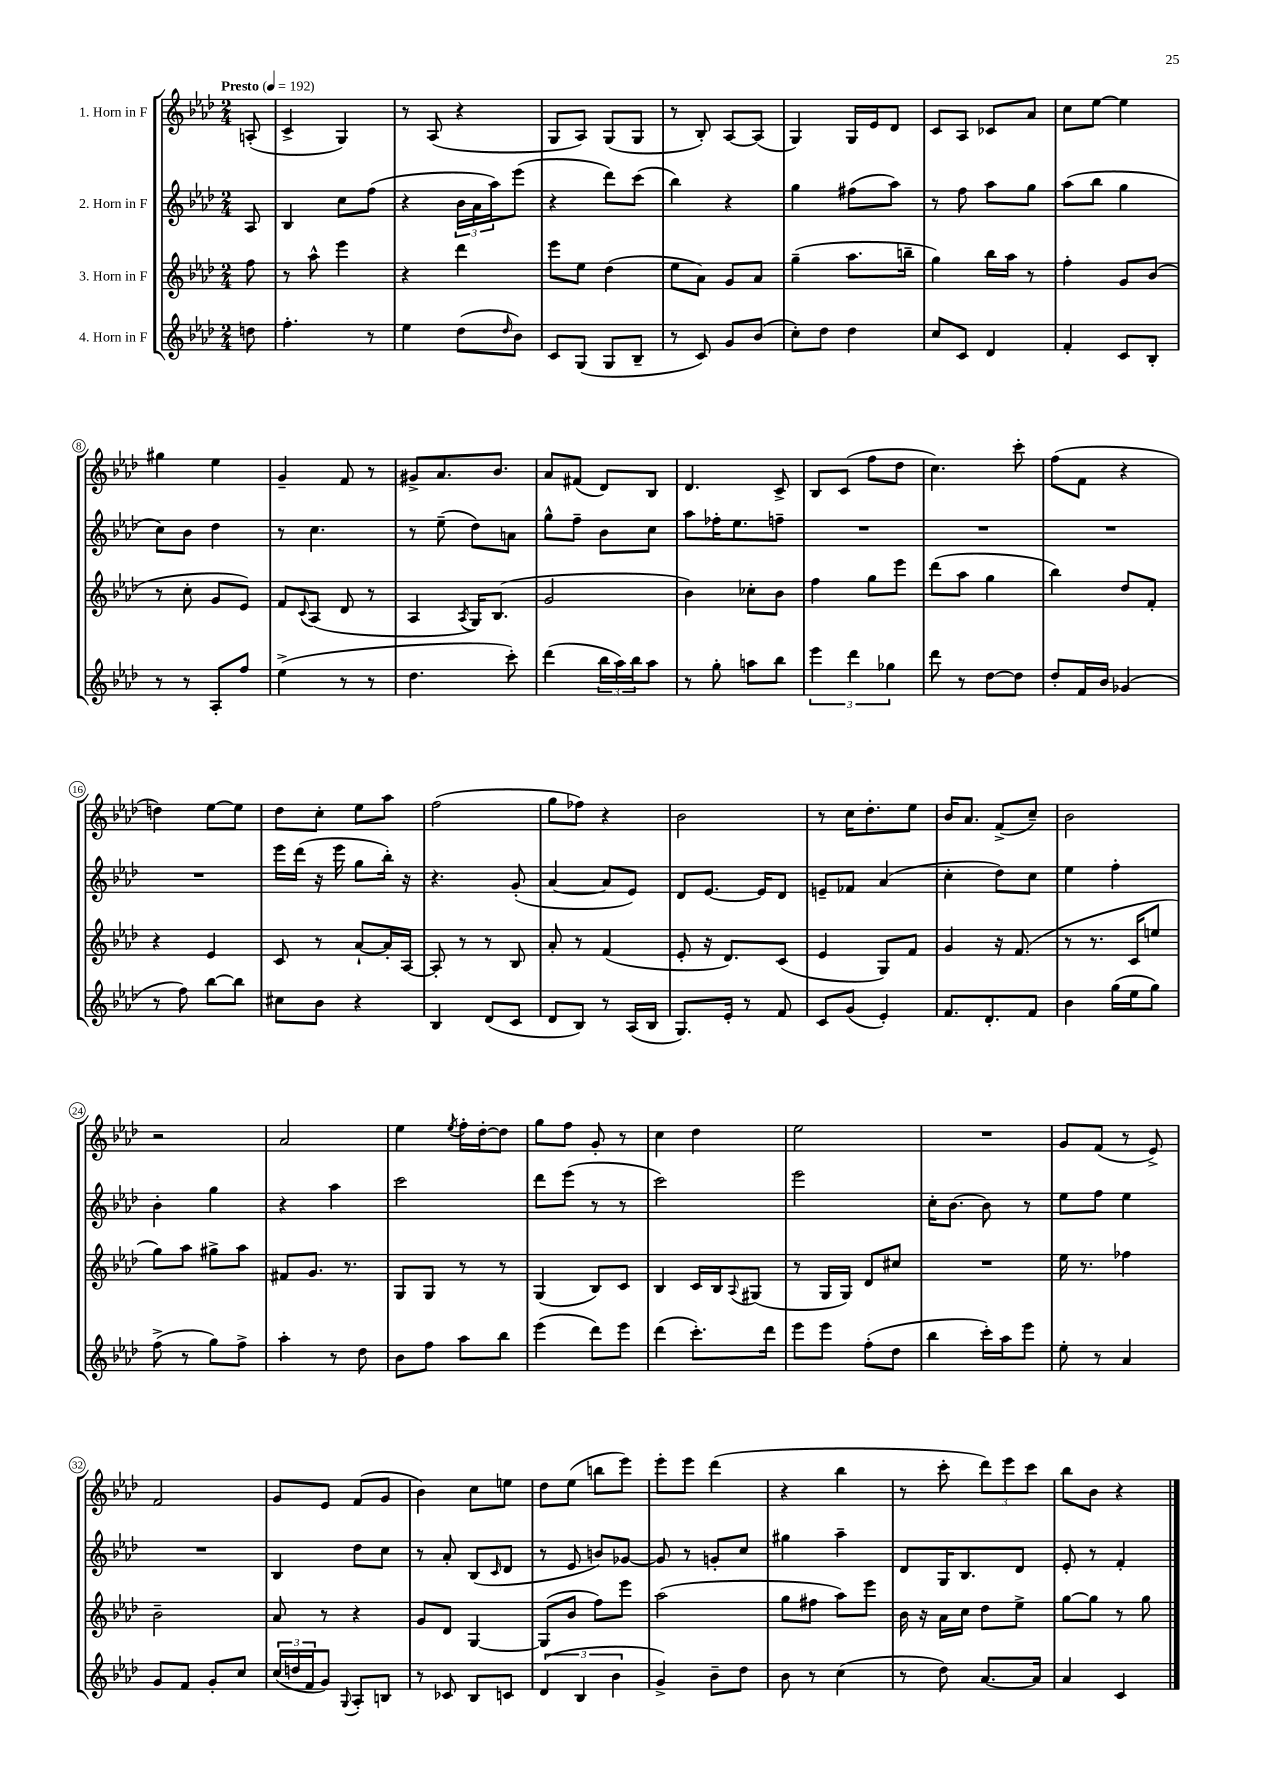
<<
\new StaffGroup <<
\new Staff = "s0" \with { instrumentName = "1. Horn in F" } {
    \clef treble \key aes \major \numericTimeSignature \time 2/4 \partial 8 \tempo "Presto" 4 = 192
    a8-.( |
    c'4-> g4) |
    r8 aes8( r4 |
    g8 aes8) g8( g8 |
    r8 bes8-.) aes8~ aes8( |
    g4) g16 ees'16 des'8 |
    c'8 aes8 ces'8 aes'8 |
    c''8 ees''8~ ees''4 |
    gis''4 ees''4 |
    g'4-- f'8 r8 |
    gis'8-> aes'8. bes'8. |
    aes'8 fis'8( des'8) bes8 |
    des'4. c'8-> |
    bes8 c'8( f''8 des''8 |
    c''4.) c'''8-. |
    f''8( f'8 r4 |
    d''4) ees''8~ ees''8 |
    des''8 c''8-. ees''8 aes''8 |
    f''2( |
    g''8 fes''8) r4 |
    bes'2 |
    r8 c''16 des''8.-. ees''8 |
    bes'16 aes'8. f'8->( c''8--) |
    bes'2 |
    r2 |
    aes'2 |
    ees''4 \acciaccatura { ees''8 } f''16-. des''16~-. des''8 |
    g''8 f''8 g'8-. r8 |
    c''4 des''4 |
    ees''2 |
    R2 |
    g'8 f'8( r8 ees'8->) |
    f'2 |
    g'8 ees'8 f'8( g'8 |
    bes'4) c''8 e''8 |
    des''8 ees''8( b''8 ees'''8) |
    ees'''8-. ees'''8 des'''4( |
    r4 bes''4 |
    r8 c'''8-. \tuplet 3/2 { des'''8) ees'''8 c'''8 } |
    bes''8 bes'8 r4 \bar "|." |
}
\new Staff = "s1" \with { instrumentName = "2. Horn in F" } {
    \clef treble \key aes \major \numericTimeSignature \time 2/4 \partial 8
    aes8 |
    bes4 c''8 f''8( |
    r4 \tuplet 3/2 { bes'16 aes'16 aes''16) } ees'''8( |
    r4 des'''8) c'''8( |
    bes''4) r4 |
    g''4 fis''8( aes''8) |
    r8 f''8 aes''8 g''8 |
    aes''8( bes''8 g''4 |
    c''8) bes'8 des''4 |
    r8 c''4. |
    r8 ees''8--( des''8) a'8 |
    g''8-^ f''8-- bes'8 c''8 |
    aes''8 fes''16-. ees''8. f''8-- |
    R2 |
    R2 |
    R2 |
    R2 |
    ees'''16 des'''16( r16 ees'''16 g''8 bes''16-.) r16 |
    r4. g'8-.( |
    aes'4~ aes'8 ees'8) |
    des'8 ees'8.~ ees'16 des'8 |
    e'8-- fes'8 aes'4( |
    c''4-. des''8) c''8 |
    ees''4 f''4-. |
    bes'4-. g''4 |
    r4 aes''4 |
    c'''2 |
    des'''8 ees'''8( r8 r8 |
    c'''2) |
    ees'''2 |
    c''16-. bes'8.~ bes'8 r8 |
    ees''8 f''8 ees''4 |
    R2 |
    bes4 des''8 c''8 |
    r8 aes'8-. bes8( \grace { c'16 } des'8 |
    r8 ees'8 b'8) ges'8~ |
    ges'8 r8 g'8-. c''8 |
    gis''4 aes''4-- |
    des'8 g16 bes8. des'8 |
    ees'8-. r8 f'4-. \bar "|." |
}
\new Staff = "s2" \with { instrumentName = "3. Horn in F" } {
    \clef treble \key aes \major \numericTimeSignature \time 2/4 \partial 8
    f''8 |
    r8 aes''8-^ ees'''4 |
    r4 des'''4 |
    ees'''8 ees''8 des''4( |
    ees''8 aes'8) g'8 aes'8 |
    g''4--( aes''8. b''16-- |
    g''4) bes''16 aes''16 r8 |
    f''4-. g'8 bes'8( |
    r8 c''8-. g'8 ees'8) |
    f'8 \appoggiatura { c'8 } aes8( des'8 r8 |
    aes4 \acciaccatura { aes8 } g16) bes8.( |
    g'2 |
    bes'4) ces''8-. bes'8 |
    f''4 g''8 ees'''8 |
    des'''8( aes''8 g''4 |
    bes''4) des''8 f'8-. |
    r4 ees'4 |
    c'8 r8 aes'8~-! aes'16-. aes16~ |
    aes8-. r8 r8 bes8 |
    aes'8-. r8 f'4( |
    ees'8-. r16 des'8.) c'8( |
    ees'4 g8) f'8 |
    g'4 r16 f'8.( |
    r8 r8. c'16 e''8 |
    g''8) aes''8 gis''8-> aes''8 |
    fis'8 g'8. r8. |
    g8 g8 r8 r8 |
    g4( bes8) c'8 |
    bes4 c'16 bes16 \appoggiatura { aes8 } gis8( |
    r8 g16 g16) des'8 cis''8 |
    R2 |
    ees''16 r8. fes''4 |
    bes'2-- |
    aes'8 r8 r4 |
    g'8 des'8 g4~ |
    g8( bes'8 f''8) ees'''8 |
    aes''2( |
    g''8 fis''8 aes''8) ees'''8 |
    bes'16 r16 aes'16 c''16 des''8 ees''8-> |
    g''8~ g''8 r8 g''8 \bar "|." |
}
\new Staff = "s3" \with { instrumentName = "4. Horn in F" } {
    \clef treble \key aes \major \numericTimeSignature \time 2/4 \partial 8
    d''8 |
    f''4.-. r8 |
    ees''4 des''8( \grace { des''16 } bes'8) |
    c'8 g8( g8 bes8-- |
    r8 c'8) g'8 bes'8( |
    c''8-.) des''8 des''4 |
    c''8 c'8 des'4 |
    f'4-. c'8 bes8-. |
    r8 r8 aes8-. f''8 |
    ees''4->( r8 r8 |
    des''4. c'''8-.) |
    des'''4( \tuplet 3/2 { bes''16 aes''16) bes''16 } aes''8 |
    r8 g''8-. a''8 bes''8 |
    \tuplet 3/2 { ees'''4 des'''4 ges''4 } |
    des'''8 r8 des''8~ des''8 |
    des''8-. f'16 bes'16 ges'4( |
    r8 f''8) bes''8~ bes''8 |
    cis''8 bes'8 r4 |
    bes4 des'8( c'8 |
    des'8 bes8) r8 aes16( bes16 |
    g8.) ees'16-. r8 f'8 |
    c'8 g'8( ees'4-.) |
    f'8. des'8.-. f'8 |
    bes'4 g''16( ees''16 g''8) |
    f''8->( r8 g''8) f''8-> |
    aes''4-. r8 des''8 |
    bes'8 f''8 aes''8 bes''8 |
    ees'''4( des'''8) ees'''8 |
    des'''4( c'''8.-.) des'''16 |
    ees'''8 ees'''8 f''8-.( des''8 |
    bes''4 c'''16-.) aes''16 ees'''8 |
    ees''8-. r8 aes'4 |
    g'8 f'8 g'8-. c''8 |
    \tuplet 3/2 { c''16( d''16 f'16 } g'8) \appoggiatura { g8 } aes8-. b8 |
    r8 ces'8 bes8 c'8 |
    \tuplet 3/2 { des'4( bes4 bes'4 } |
    g'4->) bes'8-- des''8 |
    bes'8 r8 c''4( |
    r8 des''8) aes'8.~ aes'16 |
    aes'4 c'4 \bar "|." |
}
>>
>>
\layout { \context { \Score \override BarNumber.stencil = #(make-stencil-circler 0.1 0.3 ly:text-interface::print) } }
